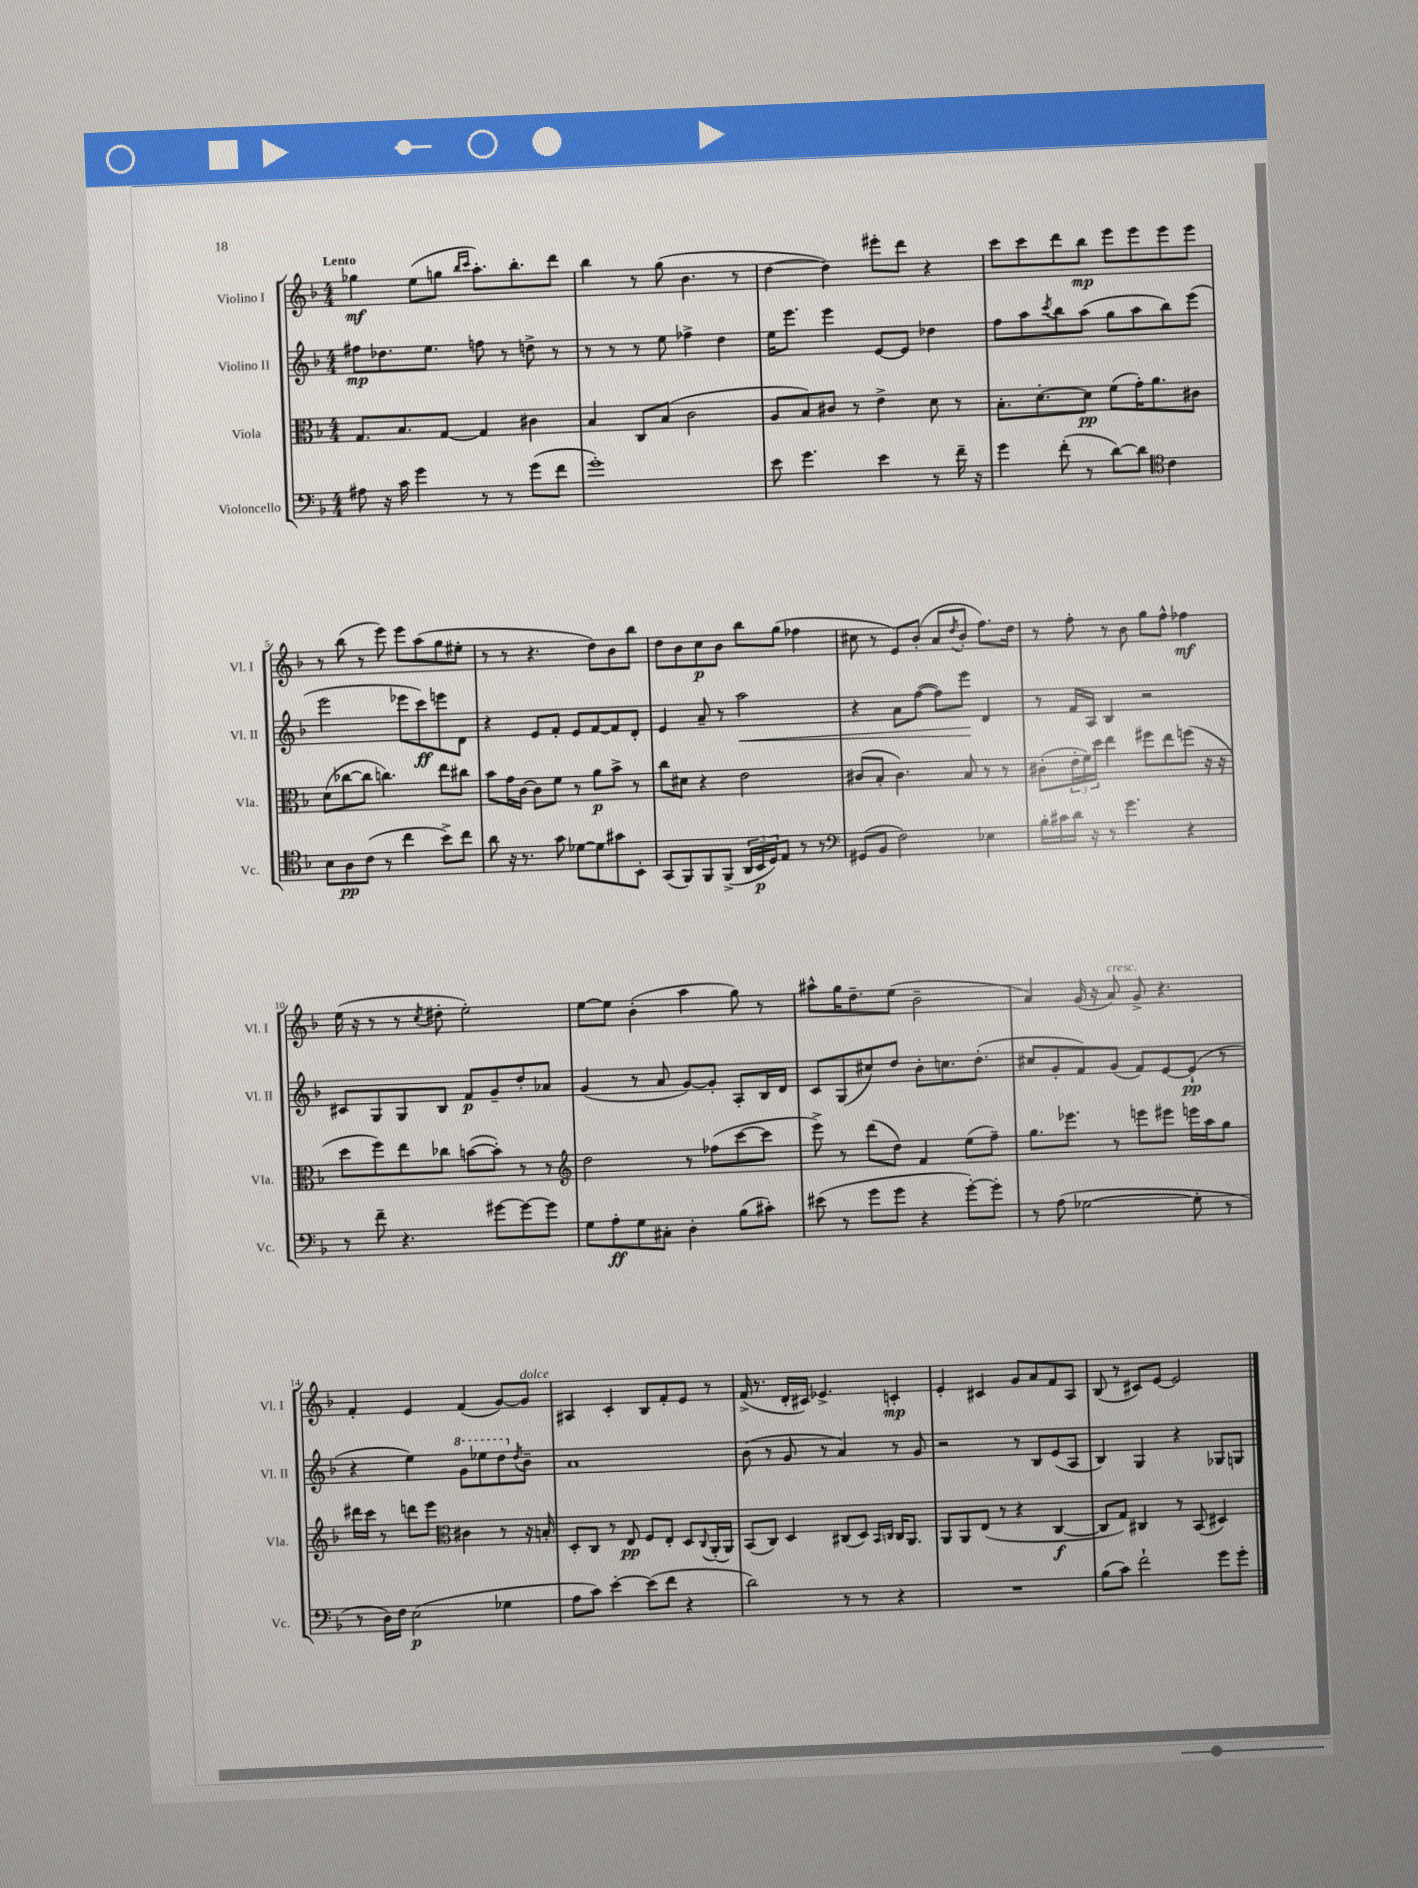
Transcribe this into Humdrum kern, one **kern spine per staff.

**kern	**dynam	**kern	**dynam	**kern	**dynam	**kern	**dynam
*part4	*part4	*part3	*part3	*part2	*part2	*part1	*part1
*staff4	*staff4	*staff3	*staff3	*staff2	*staff2	*staff1	*staff1
*I"Violoncello	*	*I"Viola	*	*I"Violino II	*	*I"Violino I	*
*I'Vc.	*	*I'Vla.	*	*I'Vl. II	*	*I'Vl. I	*
*clefF4	*	*clefC3	*	*clefG2	*	*clefG2	*
*k[b-]	*	*k[b-]	*	*k[b-]	*	*k[b-]	*
*M4/4	*	*M4/4	*	*M4/4	*	*M4/4	*
=1	=1	=1	=1	=1	=1	=1	=1
!	!	!	!	!	!	!LO:TX:a:B:t=Lento	!
8A#X\	.	8.G/L	.	8ff#X\L	mp	4gg-X\	mf
16r	.	.	.	8.dd-X\	.	.	.
16c\	.	8.B-/	.	.	.	.	.
4g\	.	.	.	.	.	(8ee\L	.
.	.	.	.	8.ee\J	.	.	.
.	.	[8G/J	.	.	.	8ggn\J	.
.	.	.	.	.	.	16qqbb-/LL	.
.	.	.	.	.	.	16qqccc/JJ	.
8r	.	4G/]	.	8ffn\	.	8.aa'\L)	.
8r	.	.	.	8r	.	.	.
.	.	.	.	.	.	8.bb-'\	.
(8g\L	.	4c#X\	.	8ddn^\	.	.	.
8f\J	.	.	.	8r	.	8ddd\J	.
=2	=2	=2	=2	=2	=2	=2	=2
1g')	.	4B-/	.	8r	.	4bb-\	.
.	.	.	.	8r	.	.	.
.	.	8C/L	.	8r	.	8r	.
.	.	(8B-/J	.	8ee\	.	(8gg\	.
.	.	2c\	.	4ff-X^\	.	4.b-\	.
.	.	.	.	4dd\	.	.	.
.	.	.	.	.	.	8r	.
=3	=3	=3	=3	=3	=3	=3	=3
8e\	.	8A/L	.	16ee\KL	.	[4dd\	.
.	.	.	.	8.eee\J	.	.	.
4.g\	.	8B-/)	.	.	.	.	.
.	.	8c#X/J	.	4eee\	.	4dd\])	.
.	.	8r	.	.	.	.	.
4e\	.	4e^\	.	[8e/L	.	8eee#X'\L	.
.	.	.	.	8e/J]	.	8ddd\J	.
8r	.	8d\	.	4dd-X\	.	4r	.
16f~\	.	8r	.	.	.	.	.
16r	.	.	.	.	.	.	.
=4	=4	=4	=4	=4	=4	=4	=4
4g\	.	8.B-'\L	.	8ff\L	.	8ccc\L	.
.	.	.	.	8aa\	.	8ccc\	.
.	.	[8.d'\	.	.	.	.	.
.	.	.	.	8qccc/	.	.	.
(8f'\	.	.	.	8bb-\	.	8ddd\	.
8r	.	8d\J]	pp	(8aa\J	.	8bb-\J	mp
[8d\L)	.	(8f\L	.	8gg\L	.	8eee\L	.
8d\J]	.	16g'\K)	.	8aa\	.	8eee\	.
.	.	8.a\	.	.	.	.	.
*clefC4	*	*	*	*	*	*	*
4c\	.	.	.	8bb-\)	.	8eee\	.
.	.	8c#X\J	.	(8eee\J	.	8eee\J	.
!!LO:LB:g=z
=5	=5	=5	=5	=5	=5	=5	=5
8B-\L	.	(8d\L	.	2eee\	.	8r	.
8A\	pp	[8cc-X\	.	.	.	(8bb-\	.
(8c\J	.	8cc-\J]	.	.	.	8r	.
8r	.	4.ccn\)	.	.	.	8eee\)	.
4cc\	.	.	.	8eee-X\L	.	8eee\L	.
.	.	.	.	8ccc\)	ff	(8aa\	.
8b-^\L)	.	8ee\L	.	8eeen\	.	8gg\	.
8cc\J	.	8cc#X\J	.	8d\J	.	8ee#X'\J	.
=6	=6	=6	=6	=6	=6	=6	=6
8a\	.	8b-\L	.	4r	.	8r	.
16r	.	16g\L	.	.	.	8r	.
8.r	.	[16c\JJ	.	.	.	.	.
.	.	8c\L]	.	8e/L	.	4.r	.
8g\	.	8f\J	.	8f'/J	.	.	.
[8d-X\L	.	8r	.	8e/L	.	.	.
8d-\]	.	8a\L	p	[8f/	.	8dd\L)	.
8g#X\	.	8b-^\J	.	8f/]	.	8b-\	.
8BB-'\J	.	8r	.	8d'/J	.	8bb-\J	.
=7	=7	=7	=7	=7	=7	=7	=7
(8GG/L	.	8cc\L	.	4e/	.	8dd\L	.
8FF/)	.	8d#X\J	.	.	.	8b-\	.
8FF/	.	4r	.	8a~/	.	8cc\	p
(8FF^/J	.	.	.	8r	.	8b-\J	.
!	!	!	!	!	!LO:HP:b	!	!
24AA/LL	.	2e\	.	2aa\	<	8bb-\L	.
24BB-/	p	.	.	.	.	.	.
24D/J)	.	.	.	.	.	.	.
8E/J	.	.	.	.	.	(8gg\J	.
8r	.	.	.	.	.	4ff-X\	.
8r	.	.	.	.	.	.	.
=8	=8	=8	=8	=8	=8	=8	=8
*clefF4	*	*	*	*	*	*	*
(8GG#X/L	.	(8c#X/L	.	4r	.	8cc#X\	.
8BB-/J	.	8B-'/J	.	.	.	8r	.
2F\)	.	4.c#\)	.	8a\L	.	8e/L)	.
.	.	.	.	([8ff\J	.	(8b-'/J	.
.	.	.	.	8ff\L])	.	8a/L	.
.	.	.	.	.	.	8qdd/	.
.	.	8B-/	.	8eee\J	.	8b-'/J	.
4E-X\	.	8r	.	4d/	[	8.ff\L)	.
.	.	8r	.	.	.	.	.
.	.	.	.	.	.	16dd\Jk	.
=9	=9	=9	=9	=9	=9	=9	=9
16B-'\LL	.	(8c#X'\L	.	8r	.	8r	.
16c#X\	.	.	.	.	.	.	.
16d\JJ	.	24e'\L	.	16f/LL	.	8ff'\	.
.	.	24f\)	.	.	.	.	.
16r	.	.	.	16A/JJ	.	.	.
.	.	24dd\JJ	.	.	.	.	.
8r	.	4ee\	.	4B-/	.	8r	.
4.g\	.	.	.	.	.	8b-\	.
.	.	8ff#X\L	.	2r	.	8gg\L	.
.	.	8ee\	.	.	.	8ff^^\J	.
4r	.	(8ffn\J	.	.	.	4ff-X\	mf
.	.	16r	.	.	.	.	.
.	.	16r	.	.	.	.	.
!!LO:LB:g=z
=10	=10	=10	=10	=10	=10	=10	=10
8r	.	8dd\L	.	8c#X/L	.	(16ee\	.
.	.	.	.	.	.	16r	.
8f~\	.	8ff\)	.	8G/	.	8r	.
4.r	.	8ee\	.	8G/	.	8r	.
.	.	.	.	.	.	8qcc/	.
.	.	8cc-X\J	.	8B-/J	.	8dd#X'\	.
.	.	([8bn\L	.	8f/L	p	2ee'\)	.
[8g#X\L	.	8b'\J])	.	8g~/	.	.	.
8g#\_	.	8r	.	8dd'/	.	.	.
8g#\J]	.	8r	.	8a-X/J	.	.	.
=11	=11	=11	=11	=11	=11	=11	=11
*	*	*clefG2	*	*	*	*	*
8G\L	.	2dd\	.	(4g/	.	[8ee\L	.
8A'\	ff	.	.	.	.	8ee\J]	.
8G\	.	.	.	8r	.	(4b-'\	.
8C#X'\J	.	.	.	8a/	.	.	.
4D'\	.	8r	.	[8g/L)	.	4aa\	.
.	.	(8ff-X\L	.	8g'/J]	.	.	.
(8B-\L	.	[8ccc\	.	8A'/L	.	8gg\)	.
8c#X'\J)	.	8ccc\J]	.	16B-/L	.	8r	.
.	.	.	.	16d/JJ	.	.	.
=12	=12	=12	=12	=12	=12	=12	=12
(8e#X\	.	8eee^\)	.	8c/L	.	8aa#X^^\L	.
8r	.	8r	.	(8G/	.	16gg\K	.
.	.	.	.	.	.	8.dd~\	.
8g\L	.	(8ddd\L	.	8cc#X/)	.	.	.
8g\J	.	8dd\J)	.	8dd/J	.	(8ee\J	.
4r	.	4f/	.	8b-'\L	.	2b-~\	.
.	.	.	.	8.ccn\	.	.	.
[8g'\L)	.	(8ee\L	.	.	.	.	.
.	.	.	.	(8.dd'\J	.	.	.
8g'\J]	.	8ff~\J)	.	.	.	.	.
=13	=13	=13	=13	=13	=13	=13	=13
8r	.	8.gg\L	.	8cc#X/L	.	4a/)	.
(8A\	.	.	.	8g'/	.	.	.
.	.	8.eee-X\J	.	.	.	.	.
[2G-X\	.	.	.	8f/)	.	(16g/	.
.	.	.	.	.	.	16r	.
!	!	!	!	!	!	!LO:TX:a:i:t=cresc.	!
.	.	8r	.	(8g/J	.	8a/)	.
.	.	8eeen\L	.	8f/L)	.	8g^/	.
.	.	8eee#X\J	.	[8e/	.	4.r	.
8G-'\]	.	16eeen\LL	.	(8e`/J]	pp	.	.
.	.	16aa\J	.	.	.	.	.
8r	.	8gg\J	.	8r	.	.	.
!!LO:LB:g=z
=14	=14	=14	=14	=14	=14	=14	=14
8r	.	16ddd#X\LL	.	4r	.	4f'/	.
.	.	16ccc\JJ	.	.	.	.	.
16D\LL)	.	8r	.	.	.	.	.
16F\JJ	.	.	.	.	.	.	.
(2E\	p	8dddn\L	.	4ee\)	.	4e/	.
.	.	8eee\J	.	.	.	.	.
*	*	*clefC3	*	*	*	*	*
*	*	*	*	*8va	*	*	*
.	.	4c#X\	.	8gg\L	.	(4f/	.
.	.	.	.	8eee-X\	.	.	.
4G-X\	.	8r	.	8ddd\	.	[8g/L)	.
*	*	*	*	*X8va	*	*	*
.	.	.	.	8qdd/	.	.	.
!	!	!	!	!	!	!LO:TX:a:i:t=dolce	!
.	.	16r	.	8b-~\J	.	8g/J]	.
.	.	16Bn'/	.	.	.	.	.
=15	=15	=15	=15	=15	=15	=15	=15
8A\L	.	8D'/L	.	1a	.	4A#X/	.
8c\J)	.	8C/J	.	.	.	.	.
[4e'\	.	8r	.	.	.	4c'/	.
.	.	8E/	pp	.	.	.	.
(8e\L]	.	8F/L	.	.	.	8B-/L	.
8f\J	.	8E'/J	.	.	.	8f'/	.
4r	.	8D/L	.	.	.	8e/J	.
.	.	8qqC/	.	.	.	.	.
.	.	(16AA'/L	.	.	.	8r	.
.	.	16AA/JJ)	.	.	.	.	.
=16	=16	=16	=16	=16	=16	=16	=16
2d\)	.	(8BB-/L	.	(8b-\	.	(16f^/	.
.	.	.	.	.	.	8.r	.
.	.	8C/J)	.	8r	.	.	.
.	.	4D/	.	8g/	.	16d'/LL	.
.	.	.	.	.	.	16c#X/JJ)	.
.	.	.	.	8r	.	4.e-X^/	.
8r	.	(8C#X/L	.	4a/)	.	.	.
8r	.	8D/J)	.	.	.	.	.
.	.	16qqBB-/LL	.	.	.	.	.
.	.	16qqCn/JJ	.	.	.	.	.
4r	.	16C/KL	.	8r	.	4cn'/	mp
.	.	8.AA/J	.	.	.	.	.
.	.	.	.	8g/	.	.	.
=17	=17	=17	=17	=17	=17	=17	=17
1r	.	8AA/L	.	2r	.	4e'/	.
.	.	8AA/	.	.	.	.	.
.	.	(8E/J	.	.	.	4c#X/	.
.	.	8r	.	.	.	.	.
.	.	4r	.	8r	.	8g/L	.
.	.	.	.	8B-/L	.	8a/	.
.	.	[4C/	f	(8e/	.	8f/	.
.	.	.	.	8A/J	.	8A/J	.
=18	=18	=18	=18	=18	=18	=18	=18
(8B-\L	.	8C/L]	.	4B-/)	.	(8B-/	.
8c\J)	.	8G/J)	.	.	.	8r	.
2f`\	.	4C#X/	.	4G/	.	8c#X/L)	.
.	.	.	.	.	.	[8e/J	.
.	.	8r	.	4r	.	2e/]	.
.	.	(8BB-/	.	.	.	.	.
8g\L	.	4D#X/)	.	8G-X/L	.	.	.
8g'\J	.	.	.	8Gn/J	.	.	.
==	==	==	==	==	==	==	==
*-	*-	*-	*-	*-	*-	*-	*-
